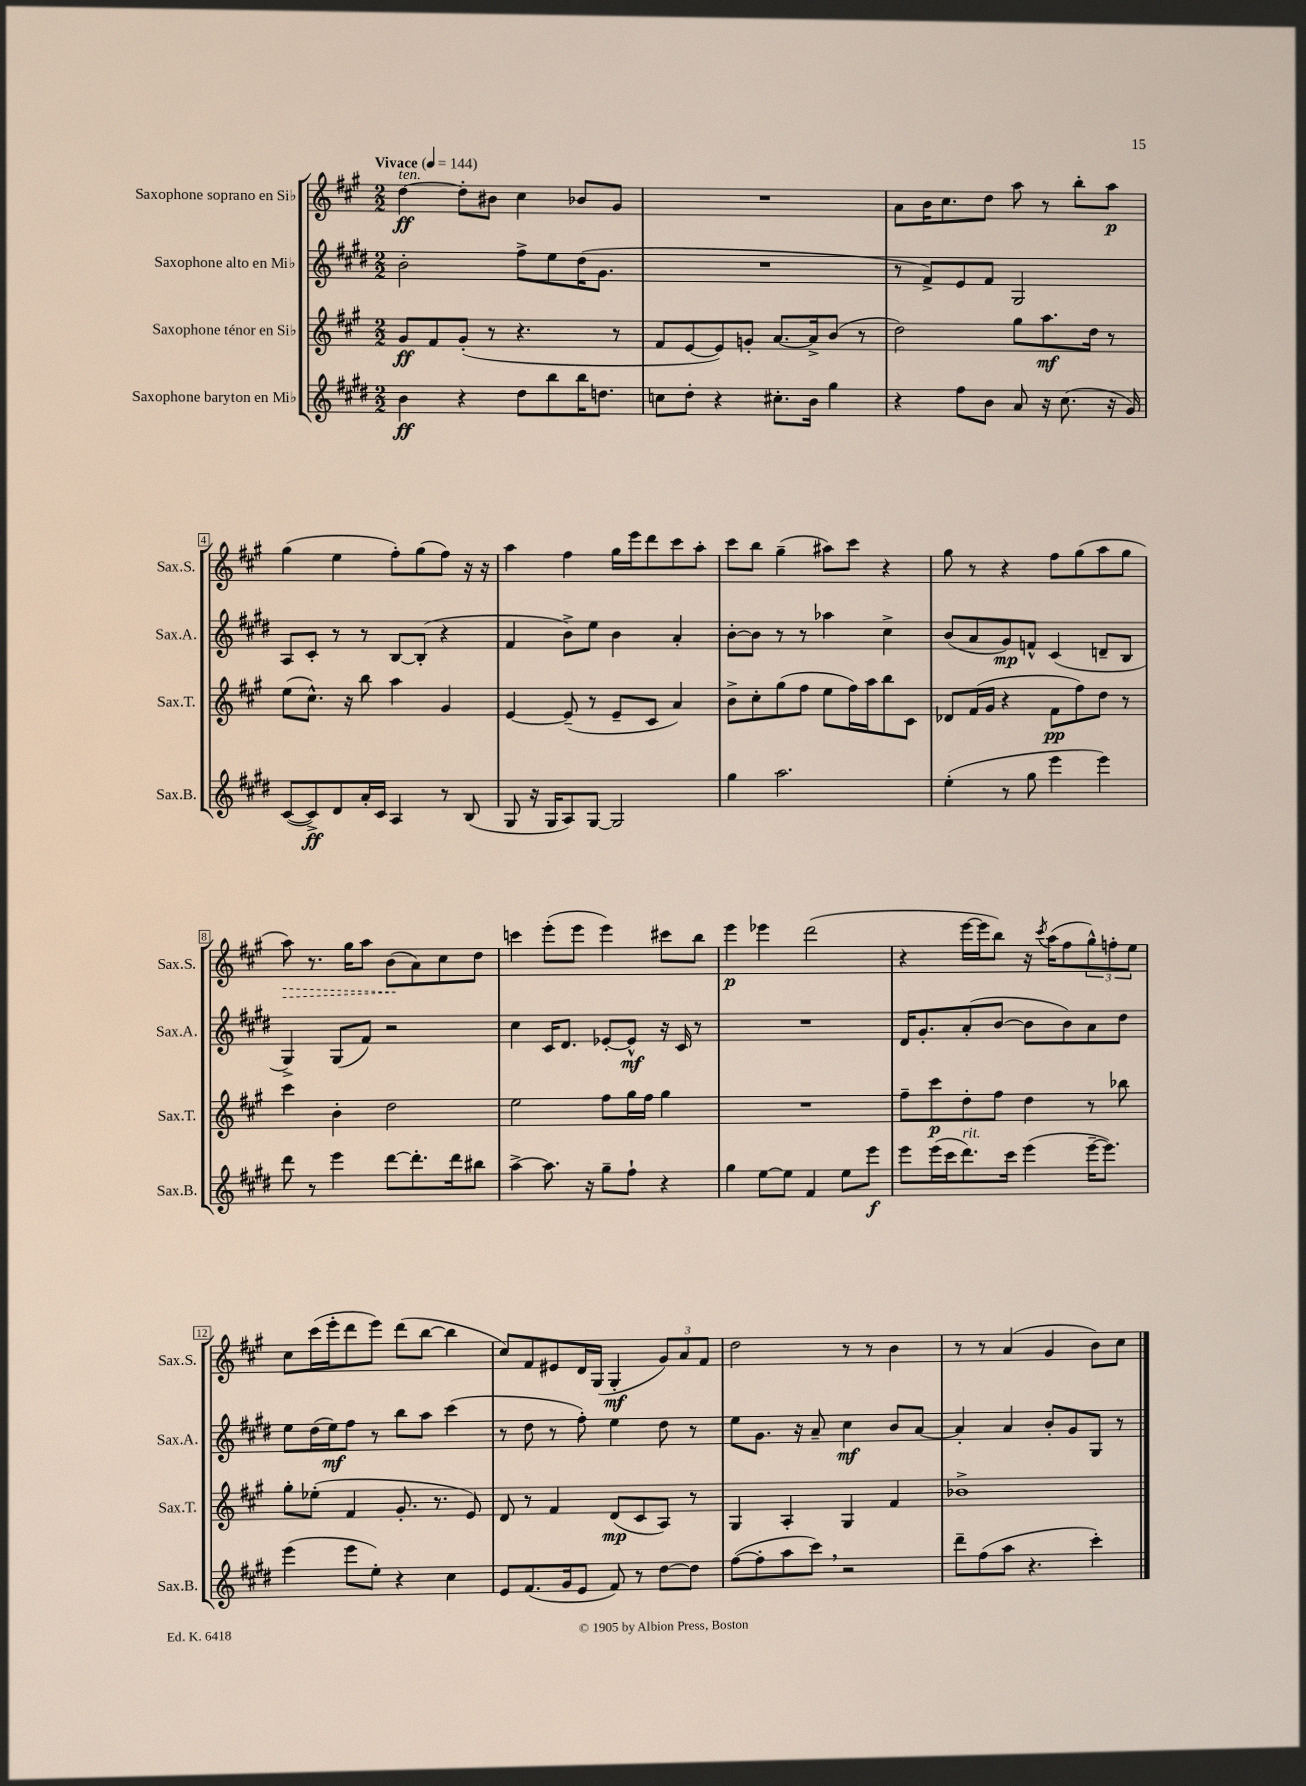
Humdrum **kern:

**kern	**kern	**kern	**kern
*staff4	*staff3	*staff2	*staff1
*clefG2	*clefG2	*clefG2	*clefG2
*k[f#c#g#d#]	*k[f#c#g#]	*k[f#c#g#d#]	*k[f#c#g#]
*M2/2	*M2/2	*M2/2	*M2/2
*MM144	*MM144	*MM144	*MM144
4b	8g#	2b'	[4dd
.	8f#	.	.
4r	(8g#'	.	8dd']
.	8r	.	8b#
8dd#	4.r	8ff#^	4cc#
8bb	.	8ee	.
16bb	.	(16dd#	8b-
8.dd	.	8.g#	.
.	8r	.	8g#
=	=	=	=
8cc	8f#	1r	1r
8dd#'	[8e	.	.
4r	8e])	.	.
.	8g'	.	.
8.cc#'	[8.a	.	.
16b	16a^]	.	.
4gg#	(8b	.	.
.	8r	.	.
=	=	=	=
4r	2dd)	8r	8a
.	.	8f#^)	16b
.	.	.	8.cc#
8ff#	.	8e	.
8b	.	8f#	8dd
8a	8gg#	2G#	8aa
16r	8.aa	.	8r
(8.cc#	.	.	.
.	.	.	8bb'
.	16dd	.	.
16r	8r	.	8aa
16g#)	.	.	.
=	=	=	=
([8c#	(8ee	8A	(4gg#
8c#^])	8.cc#^^)	8c#'	.
8d#	.	8r	4ee
.	16r	.	.
16a'	8bb	8r	.
16c#	.	.	.
4A	4aa	[8B	8ff#')
.	.	(8B']	(8gg#
8r	4g#	4r	8ff#)
(8B	.	.	16r
.	.	.	16r
=	=	=	=
8G#	[4e	4f#	4aa
16r	.	.	.
16G#	.	.	.
8A)	(8e~]	8b^)	4ff#
[8G#	8r	8ee	.
2G#]	8e~	4b	16gg#
.	.	.	16eee
.	8c#	.	8ddd
.	4a)	4a'	8ccc#
.	.	.	8aa'
=	=	=	=
4gg#	8b^	[8b'	8ccc#
.	8cc#'	8b]	8bb
2.aa	(8gg#	8r	(4gg#~
.	8ff#	8r	.
.	8ee	4aa-	8aa#)
.	16ff#)	.	8ccc#
.	16aa	.	.
.	8bb	4cc#^	4r
.	8c#	.	.
=	=	=	=
(4ee'	8d-	(8b	8gg#
.	(16f#	8a	8r
.	16g#	.	.
8r	4r	8g#)	4r
8gg#	.	8f^^	.
4eee	8f#	(4c#	8ff#
.	8ff#)	.	(8gg#
4eee)	8dd	8d~	8aa
.	8r	8B	8gg#
=	=	=	=
8ddd#	4ccc#	4G#^)	8aa)
8r	.	.	8.r
4eee	4b'	(8G#	.
.	.	.	16gg#
.	.	8f#)	8aa
[8ddd#	2dd	2r	(8b
8.ddd#']	.	.	8a)
.	.	.	8cc#
16ddd#	.	.	.
8bb#	.	.	8dd
=	=	=	=
[4aa^	2ee	4cc#	4ccc
8.aa]	.	16c#	(8eee'
.	.	8.d#	.
.	.	.	8eee
16r	.	.	.
8gg#~	8ff#	[8e-'	4eee)
8ff#`	16gg#	8e-^^]	.
.	16ff#	.	.
4r	4gg#	16r	8ccc#
.	.	16c#	.
.	.	8r	8bb
=	=	=	=
4gg#	1r	1r	4eee
[8ee	.	.	4eee-
8ee]	.	.	.
4f#	.	.	(2ddd
8ee	.	.	.
8eee	.	.	.
=	=	=	=
8eee	8ff#~	16d#	4r
.	.	8.g#'	.
(16eee	8ccc#	.	.
16ccc#	.	.	.
8.ddd#)	8dd'	(8a'	[16eee
.	.	.	16eee]
.	8ff#	[8b	8bb)
16ccc#	.	.	.
(4eee	4dd	8b]	16r
.	.	.	8qccc#
.	.	.	(16aa
.	.	8b)	8ff#
[16eee~	8r	8a	12gg#^^)
8.eee])	.	.	.
.	.	.	12ff'
.	8bb-	8dd#	.
.	.	.	12ee
=	=	=	=
(4eee	8gg#'	8ee	8cc#
.	(8ee-'	(16dd#	(16ccc#
.	.	16ee)	16eee'
8eee	4f#	8ff#	8ddd
8ee')	.	8r	8eee)
4r	8.g#'	8bb	(8ddd
.	.	8aa	[8bb
.	8.r	.	.
4cc#	.	(4ccc#	4bb]
.	8e)	.	.
=	=	=	=
8e	8d	8r	8cc#)
(8.f#	8r	8dd#	8f#
.	4f#	8r	8e#
16g#	.	.	.
8e	.	8ff#')	16d
.	.	.	(16G#
8f#)	(8d	4ee	4G#'
8r	8c#	.	.
[8dd#	8A)	8dd#	12g#)
.	.	.	12a
8dd#]	8r	8r	.
.	.	.	12f#
=	=	=	=
([8ff#	4G#	8ee	2dd
8ff#']	.	8.g#	.
8aa	4A'	.	.
.	.	16r	.
8ccc#)	.	8a~	.
2r	4G#	4cc#	8r
.	.	.	8r
.	4f#	8b	4b
.	.	[8a	.
=	=	=	=
8ddd#~	1b-^	4a']	8r
(8ff#	.	.	8r
8aa	.	4a	(4a
4.r	.	.	.
.	.	8b'	4g#
.	.	8g#	.
4ccc#')	.	8G#	8b)
.	.	8r	8cc#
==	==	==	==
*-	*-	*-	*-
